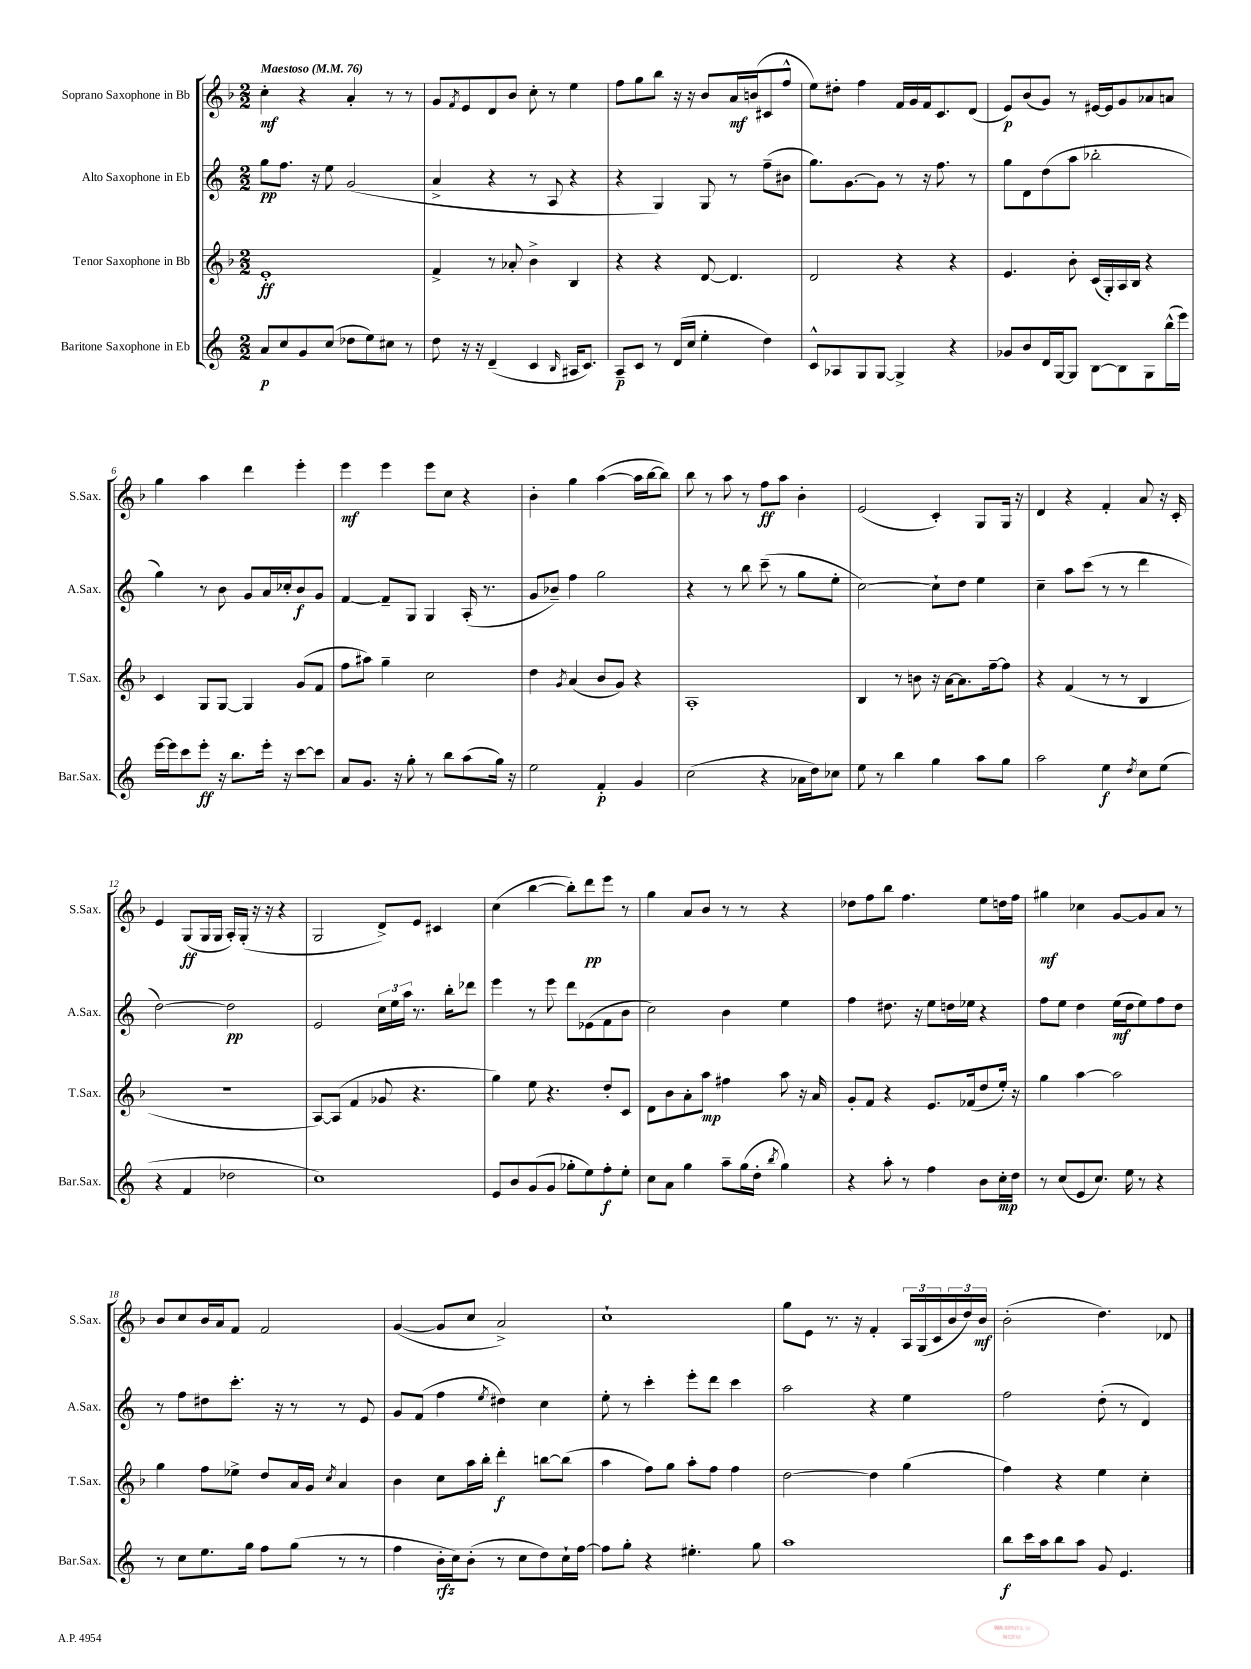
<<
\new StaffGroup <<
\new Staff = "s0" \with { instrumentName = "Soprano Saxophone in Bb" shortInstrumentName = "S.Sax." } {
    \clef treble \key f \major \numericTimeSignature \time 2/2 \tempo "Maestoso" 4 = 76
    c''4-.\mf r4 a'4-. r8 r8 |
    g'8 \acciaccatura { f'8 } e'8 d'8 bes'8 c''8-. r8 e''4 |
    f''8 g''8 bes''8 r16 r16 bes'8 a'16\mf b'16( cis'8 f''8-^ |
    e''8) dis''8-. f''4 f'16 g'16 f'16 c'8. d'8( |
    e'8\p) bes'8( g'8) r8 eis'16~ eis'16 g'8 aes'8 a'8 |
    g''4 a''4 d'''4 e'''4-. |
    e'''4\mf e'''4 e'''8 c''8 r4 |
    bes'4-. g''4 a''4~( a''16 bes''16~ bes''8) |
    bes''8 r8 a''8 r8 f''8\ff a''8 bes'4-. |
    e'2( c'4-.) g8 g16 r16 |
    d'4 r4 f'4-. a'8 r16 c'16-. |
    e'4 g8\ff( g16 g16 a16-.) g16-.( r16 r16 r4 |
    g2 d'8->) e'8 cis'4 |
    c''4( bes''4~ bes''8-.) d'''8\pp e'''8 r8 |
    g''4 a'8 bes'8 r8 r8 r4 |
    des''8 f''8 bes''8 f''4. e''8 d''16 f''16 |
    gis''4\mf ces''4 g'8~ g'8 a'8 r8 |
    bes'8 c''8 bes'16 a'16 f'8 f'2 |
    g'4~( g'8 c''8 a'2->) |
    c''1-! |
    g''8 e'8 r8. r16 f'4-. \tuplet 3/2 { a16 g16( c'16 } \tuplet 3/2 { bes'16 d''16) bes'16\mf } |
    bes'2-.( d''4.) des'8 \bar "|." |
}
\new Staff = "s1" \with { instrumentName = "Alto Saxophone in Eb" shortInstrumentName = "A.Sax." } {
    \clef treble \key c \major \numericTimeSignature \time 2/2
    g''8\pp f''8. r16 e''8 g'2( |
    a'4-> r4 r8 a8 r4 |
    r4 g4) g8 r8 f''8--( bis'8 |
    g''8.) g'8.~ g'8 r8 r16 f''8. r8 |
    g''8 d'8 d''8( a''8 bes''2-. |
    g''4) r8 b'8 g'8 a'16 ces''16-. b'8\f g'8 |
    f'4~ f'8-- g8 g4 a16-.( r8. |
    g'8 bes'8--) f''4 g''2 |
    r4 r8 b''8 c'''8--( r8 g''8 e''8-. |
    c''2~) c''8-! d''8 e''4 |
    c''4-- a''8 c'''8( r8 r8 d'''4 |
    d''2~) d''2\pp |
    e'2 \tuplet 3/2 { c''16 e''16 a''16 } r8. b''16-. des'''8 |
    e'''4 r8 e'''8 d'''8 ees'8( f'8 b'8 |
    c''2) b'4 e''4 |
    f''4 dis''8. r16 e''8 d''16 ees''16 r4 |
    f''8 e''8 d''4 e''16\mf( d''16 e''8) f''8 d''8 |
    r8 f''8 dis''8 c'''8.-. r16 r8 r8 e'8 |
    g'8 f'8( f''4 \acciaccatura { e''8 } dis''4) c''4 |
    e''8-. r8 c'''4-. e'''8-. d'''8 c'''4 |
    a''2 r4 e''4 |
    f''2 d''8-.( r8 d'4) \bar "|." |
}
\new Staff = "s2" \with { instrumentName = "Tenor Saxophone in Bb" shortInstrumentName = "T.Sax." } {
    \clef treble \key f \major \numericTimeSignature \time 2/2
    e'1-.\ff |
    f'4-> r8 aes'8-. bes'4-> bes4 |
    r4 r4 d'8~ d'4. |
    d'2 r4 r4 |
    e'4. bes'8-. c'16( g16-.) a16 bes16 r4 |
    c'4 g8 g8~ g4 g'8( f'8 |
    f''8 ais''8) g''4-- c''2 |
    d''4 \acciaccatura { g'8 } a'4( bes'8 g'8) r4 |
    a1-. |
    bes4 r8 b'8 r16 a'16~ a'8. f''16~-- f''8 |
    r4 f'4( r8 r8 bes4 |
    R1 |
    a8~) a8( f'4 ges'8 r4. |
    g''4) e''8 r4. d''8-. c'8 |
    d'8 bes'8 a'8-. a''8\mp fis''4 a''8 r16 a'16 |
    g'8-. f'8 r4 e'8. fes'16( d''8 e''16-.) r16 |
    g''4 a''4~ a''2 |
    g''4 f''8 ees''8-> d''8 a'16 g'16 \acciaccatura { c''8 } a'4 |
    bes'4 c''8 a''16 bes''16-. d'''4-.\f b''8~ b''8( |
    a''4 f''8) g''8 a''8-. f''8 f''4 |
    d''2~ d''4 g''4( |
    f''4) r4 e''4 c''4-. \bar "|." |
}
\new Staff = "s3" \with { instrumentName = "Baritone Saxophone in Eb" shortInstrumentName = "Bar.Sax." } {
    \clef treble \key c \major \numericTimeSignature \time 2/2
    a'8\p c''8 g'8 c''8( des''8 e''8) cis''8 r8 |
    d''8 r16 r16 d'4--( c'4 \grace { b16 } ais16 c'8.) |
    a8--\p c'8 r8 d'16( c''16 e''4-. d''4) |
    c'8-^ aes8 g8 g8~ g4-> r4 |
    ges'8 b'8 d'16 g16~ g8 b8~ b8 g8 b''16-^( e'''16) |
    e'''16~ e'''16 c'''8 e'''8-.\ff r16 b''8. e'''16-. r16 c'''8~ c'''8 |
    a'8 g'8. r16 g''8-. r8 b''8 a''8( g''16) r16 |
    e''2 f'4-.\p g'4 |
    c''2( r4 aes'16 d''16) ces''8 |
    e''8 r8 b''4 g''4 a''8 g''8 |
    a''2 e''4\f \acciaccatura { d''8 } c''8 e''8( |
    r4 f'4 des''2 |
    c''1) |
    e'8 b'8 g'8( g'8 ges''8-. e''8) f''8-.\f e''8-. |
    c''8 a'8 g''4 a''8-- g''16( d''16-. \acciaccatura { b''8 } g''4) |
    r4 a''8-. r8 f''4 b'8 c''16-.\mp d''16 |
    r8 c''8( e'8 c''8.) e''16 r8 r4 |
    r8 c''8 e''8. g''16 f''8 g''8( r8 r8 |
    f''4 b'16-.\rfz c''16) b'8-.( r8 c''8 d''8) c''16-! f''16~ |
    f''8 g''8-. r4 eis''4.-. g''8 |
    a''1 |
    b''8\f c'''16 a''16 b''8 a''8 g'8 e'4. \bar "|." |
}
>>
>>
